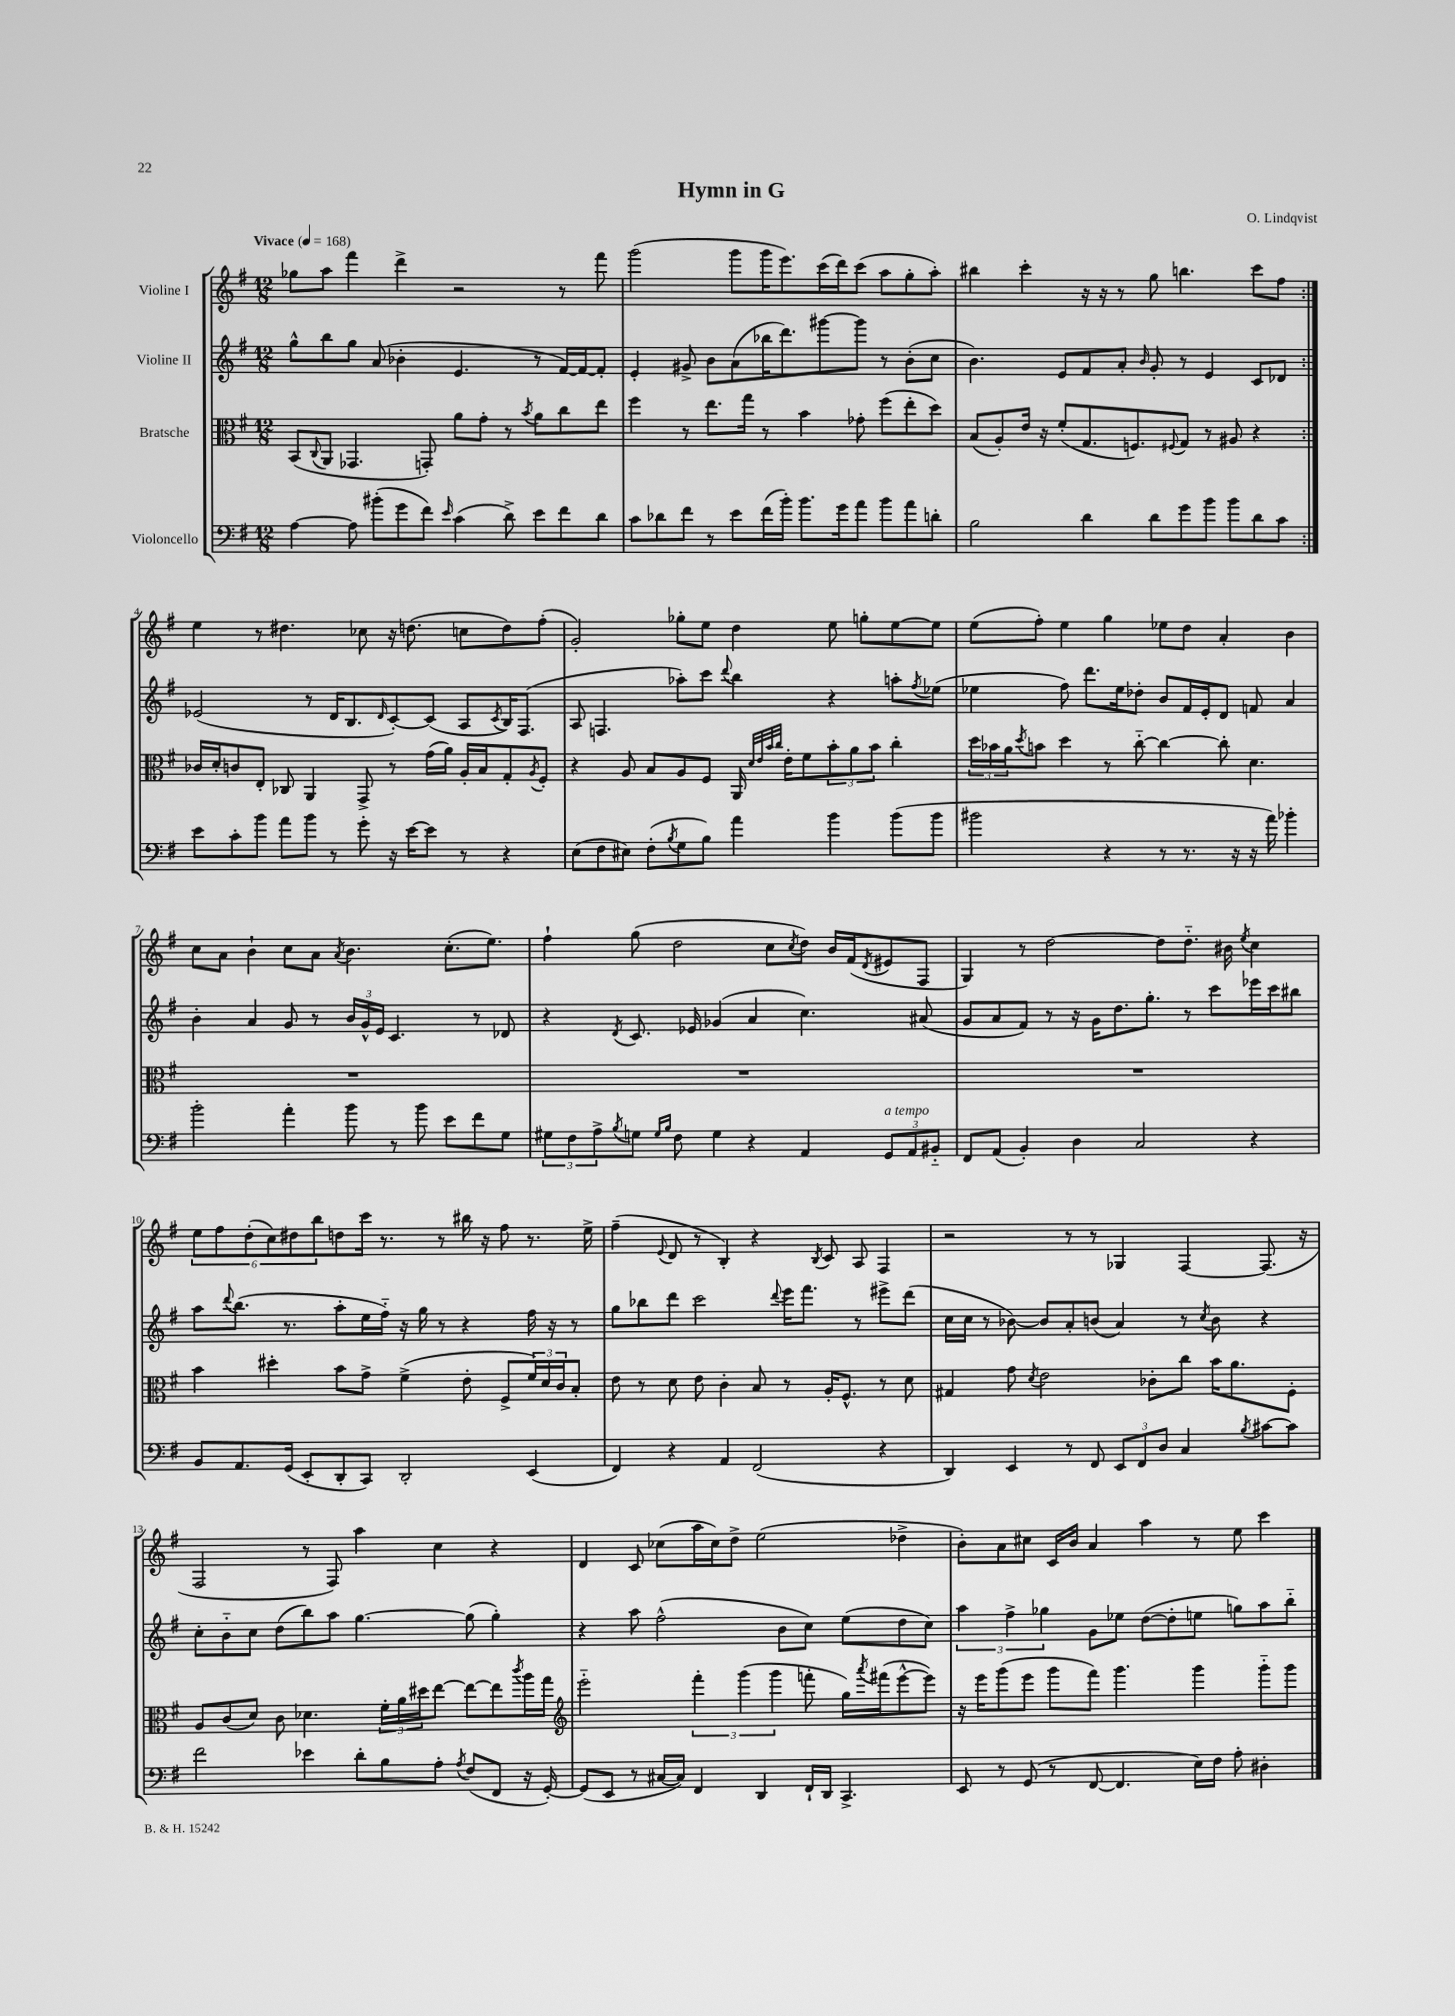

**kern	**kern	**kern	**kern
*staff4	*staff3	*staff2	*staff1
*clefF4	*clefC3	*clefG2	*clefG2
*k[f#]	*k[f#]	*k[f#]	*k[f#]
*M12/8	*M12/8	*M12/8	*M12/8
*MM168	*MM168	*MM168	*MM168
[4A	(8BB	8gg^^	8gg-
.	8qqC	.	.
.	8AA	8bb	8aa
8A]	4.GG-	8gg	4fff#
(8b#'	.	(8a	.
8g	.	4b-'	4ddd^
8f#)	8GG')	.	.
16qqe	.	.	.
(4c	8a	4.e	2r
.	8g'	.	.
8d^)	8r	.	.
.	8qb	.	.
8e	8a	8r	.
8f#	8cc	[16f#)	8r
.	.	16f#_	.
8d	8ee	8f#']	8fff#
=	=	=	=
8c	4ff#	4e'	(2ggg
8d-	.	.	.
8f#	8r	8g#^	.
8r	8.ee	8b	.
8e	.	(8a	8ggg
.	16gg	.	.
(16f#	8r	16bb-	16ggg
16b')	.	8.ddd)	8.eee)
8.b	4b	.	.
.	.	[8ggg#	(16ccc
16g	.	.	16ddd)
8a	8g-'	8ggg#]	(8ccc
8b	(8ff#	8r	8aa
8a	8ee'	(8b'	8gg'
8d'	8dd)	8cc	8aa')
=	=	=	=
2B	(8B	4.b)	4bb#
.	8A')	.	.
.	16e	.	4ccc'
.	16r	.	.
.	(8f#'	8e	.
4d	8.G	8f#	16r
.	.	.	16r
.	.	8a'	8r
.	8.F)	.	.
.	.	16qqb	.
8d	.	8g'	8gg
.	8qqF#	.	.
8g	8G	8r	4.bb
8b	8r	4e	.
8b	8A#	.	.
8d	4r	8c	8ccc
8c	.	8d-	8ff#
=:|!	=:|!	=:|!	=:|!
8e	16c-	(2e-	4ee
.	16d'	.	.
8c'	8c	.	.
8b	8E'	.	8r
8a	8C-	.	4.dd#
8b	4AA	8r	.
8r	.	16d	.
.	.	8.B	.
8g'	8GG^	.	8cc-
.	.	16qqd	.
16r	8r	[8c')	16r
[16e	.	.	(8.dd
8e]	(16g	(8c]	.
.	16a)	.	.
8r	16A'	8A	8cc
.	16B	.	.
.	.	8qc	.
4r	8G'	16B)	8dd)
.	.	(8.F#	.
.	8qA	.	.
.	8F#'	.	(8ff#'
=	=	=	=
(8E	4r	8A	2g')
8F#	.	4.F	.
8E#)	8A	.	.
(8F#'	8B	.	.
8qB	.	.	.
8G	8A	8aa-')	8gg-'
8B)	8F#	8ccc	8ee
.	.	8qqddd	.
4a	16AA	4bb	4dd
.	32qqd	.	.
.	32qqe	.	.
.	32qqb	.	.
.	32qqcc	.	.
.	16e'	.	.
.	8f#	.	.
4b	12b'	4r	8ee
.	12a	.	.
.	.	.	8gg'
.	12b	.	.
(8b	4cc'	8aa'	[8ee
.	.	8qff#	.
8b	.	(8ee-	8ee]
=	=	=	=
2b#	24dd	4ee-	(8ee
.	24b-	.	.
.	24a	.	.
.	8qdd	.	.
.	8b	.	8ff#')
.	4dd	8ff#)	4ee
.	.	8.ddd	.
4r	8r	.	4gg
.	.	16ee-	.
.	[8cc'~	8dd-'	.
8r	4cc_	8b	8ee-
8.r	.	16f#	8dd
.	.	16e'	.
.	8cc']	8d	4a'
16r	.	.	.
16r	4.d	8f	.
16a)	.	.	.
4b-'	.	4a	4b
=	=	=	=
2b'	1.r	4b'	8cc
.	.	.	8a
.	.	4a	4b`
4a'	.	8g	8cc
.	.	8r	8a
.	.	.	8qa
8b	.	24b	4.b
.	.	24g^^	.
.	.	24e	.
8r	.	4.c	.
8b	.	.	.
8e	.	.	(8.cc'
8f#	.	8r	.
.	.	.	8.ee)
8G	.	8d-	.
=	=	=	=
12G#	1.r	4r	4ff#`
12F#	.	.	.
12A^	.	.	.
8qB	.	8qd	.
8G	.	8.c	(8gg
16qqG	.	.	.
16qqB	.	.	.
8F#	.	.	2dd
.	.	16e-	.
4G	.	(4g-	.
4r	.	4a	.
.	.	.	8cc
.	.	.	8qcc
4AA	.	4.cc)	8dd)
.	.	.	16b
.	.	.	(16f#
.	.	.	8qd
12GG	.	.	8e#
12AA	.	.	.
.	.	(8a#	8F#
12BB#'~	.	.	.
=	=	=	=
8FF#	1.r	8g	4G)
(8AA	.	8a	.
4BB')	.	8f#)	8r
.	.	8r	[2dd
4D	.	16r	.
.	.	16g	.
.	.	8.dd	.
2C	.	.	.
.	.	8.gg'	.
.	.	.	8dd]
.	.	8r	8.dd'~
.	.	8ccc	.
.	.	.	16b#
.	.	.	8qee
4r	.	16eee-	4cc
.	.	16ccc	.
.	.	8bb#	.
=	=	=	=
8BB	4b	8aa	12ee
.	.	.	12ff#
.	.	8qqddd	.
8.AA	.	(8.bb	.
.	.	.	(12dd'
.	4dd#'	.	12cc)
(16GG	.	8.r	.
.	.	.	12dd#
8EE'	.	.	.
.	.	.	12bb
8DD'	8b	8aa'	8dd
8CC)	8g^	16ee	16ccc
.	.	16ff#'~)	8.r
2DD'	(4f#^	16r	.
.	.	16gg	.
.	.	8r	8r
.	8e'	4r	16bb#
.	.	.	16r
.	8F#^	.	8ff#
(4EE	24f#)	16ff#	8.r
.	24d	.	.
.	.	16r	.
.	24c	.	.
.	8B'	8r	.
.	.	.	16ee^
=	=	=	=
4FF#)	8e	8gg	(4ff#~
.	8r	8bb-	.
.	.	.	8qqe
4r	8d	8ddd	8d
.	8e	2ccc	8r
4AA	4c'	.	4B')
(2FF#	8B	.	4r
.	.	8qqddd	.
.	8r	16eee	.
.	.	8.fff#	.
.	.	.	8qB
.	16A'	.	8c
.	8.F#^^	.	.
.	.	8r	8A
4r	8r	8eee#^	4F#
.	8d	(8ddd	.
=	=	=	=
4DD)	4G#	16cc	2r
.	.	16cc	.
.	.	8r	.
4EE	8g	[8b-)	.
.	8qd	.	.
.	2e	8b-]	.
8r	.	8a'	8r
8FF#	.	(8b	8r
12EE	.	4a)	4G-
12FF#	.	.	.
.	8c-'	.	.
12D	.	.	.
4C	8cc	8r	[4F#
.	.	8qcc	.
.	16b	8b	.
.	8.a	.	.
8qB	.	.	.
[8c#	.	4r	(8.F#]
8c#]	8F#'	.	.
.	.	.	16r
=	=	=	=
2f#	8A	8cc'	2F#
.	(8c	8b'~	.
.	8d)	8cc	.
.	8c	(8dd	.
4e-	4.d-	8bb)	8r
.	.	8aa	8F#)
8d'	.	[4.gg	4aa
8B	24f#'	.	.
.	24a	.	.
.	24dd#	.	.
8A'	[8ee	.	4cc
8qA	.	.	.
(8F#	8ee_	(8gg]	.
8FF#	8ee]	4gg')	4r
.	8qccc	.	.
16r	16aa	.	.
[16GG')	16gg	.	.
=	=	=	=
*	*clefG2	*	*
(8GG]	2eee'~	4r	4d
8EE	.	.	.
8r	.	8aa	8c
[16C#	.	(2ff#^^	(8cc-
16C#])	.	.	.
4FF#	6fff#'	.	16aa
.	.	.	16cc-)
.	.	.	8dd^
.	(6ggg	.	.
4DD	.	.	(2ee
.	6ggg	.	.
.	.	8b	.
16FF#`	8fff'	8cc)	.
16DD	.	.	.
4.CC^	16gg)	(8ee	.
.	8qaaa	.	.
.	(16fff#	.	.
.	[8eee^^	8dd	4dd-^
.	8eee])	8cc)	.
=	=	=	=
8EE	16r	6aa	8b')
.	16eee	.	.
8r	(8ggg	.	8a
.	.	6ff#^	.
(8GG	8eee	.	8cc#
.	.	6gg-	.
8r	8ggg	.	16c
.	.	.	16b
[8FF#	8fff#)	8g	4a
4.FF#]	4.ggg	8ee-	.
.	.	([8dd	4aa
.	.	8dd']	.
16E)	4ggg	8ee	8r
16F#	.	.	.
8A'	.	8gg)	8ee
4D#'	8ggg'~	8aa	4ccc
.	8ggg	8bb'~	.
==	==	==	==
*-	*-	*-	*-
